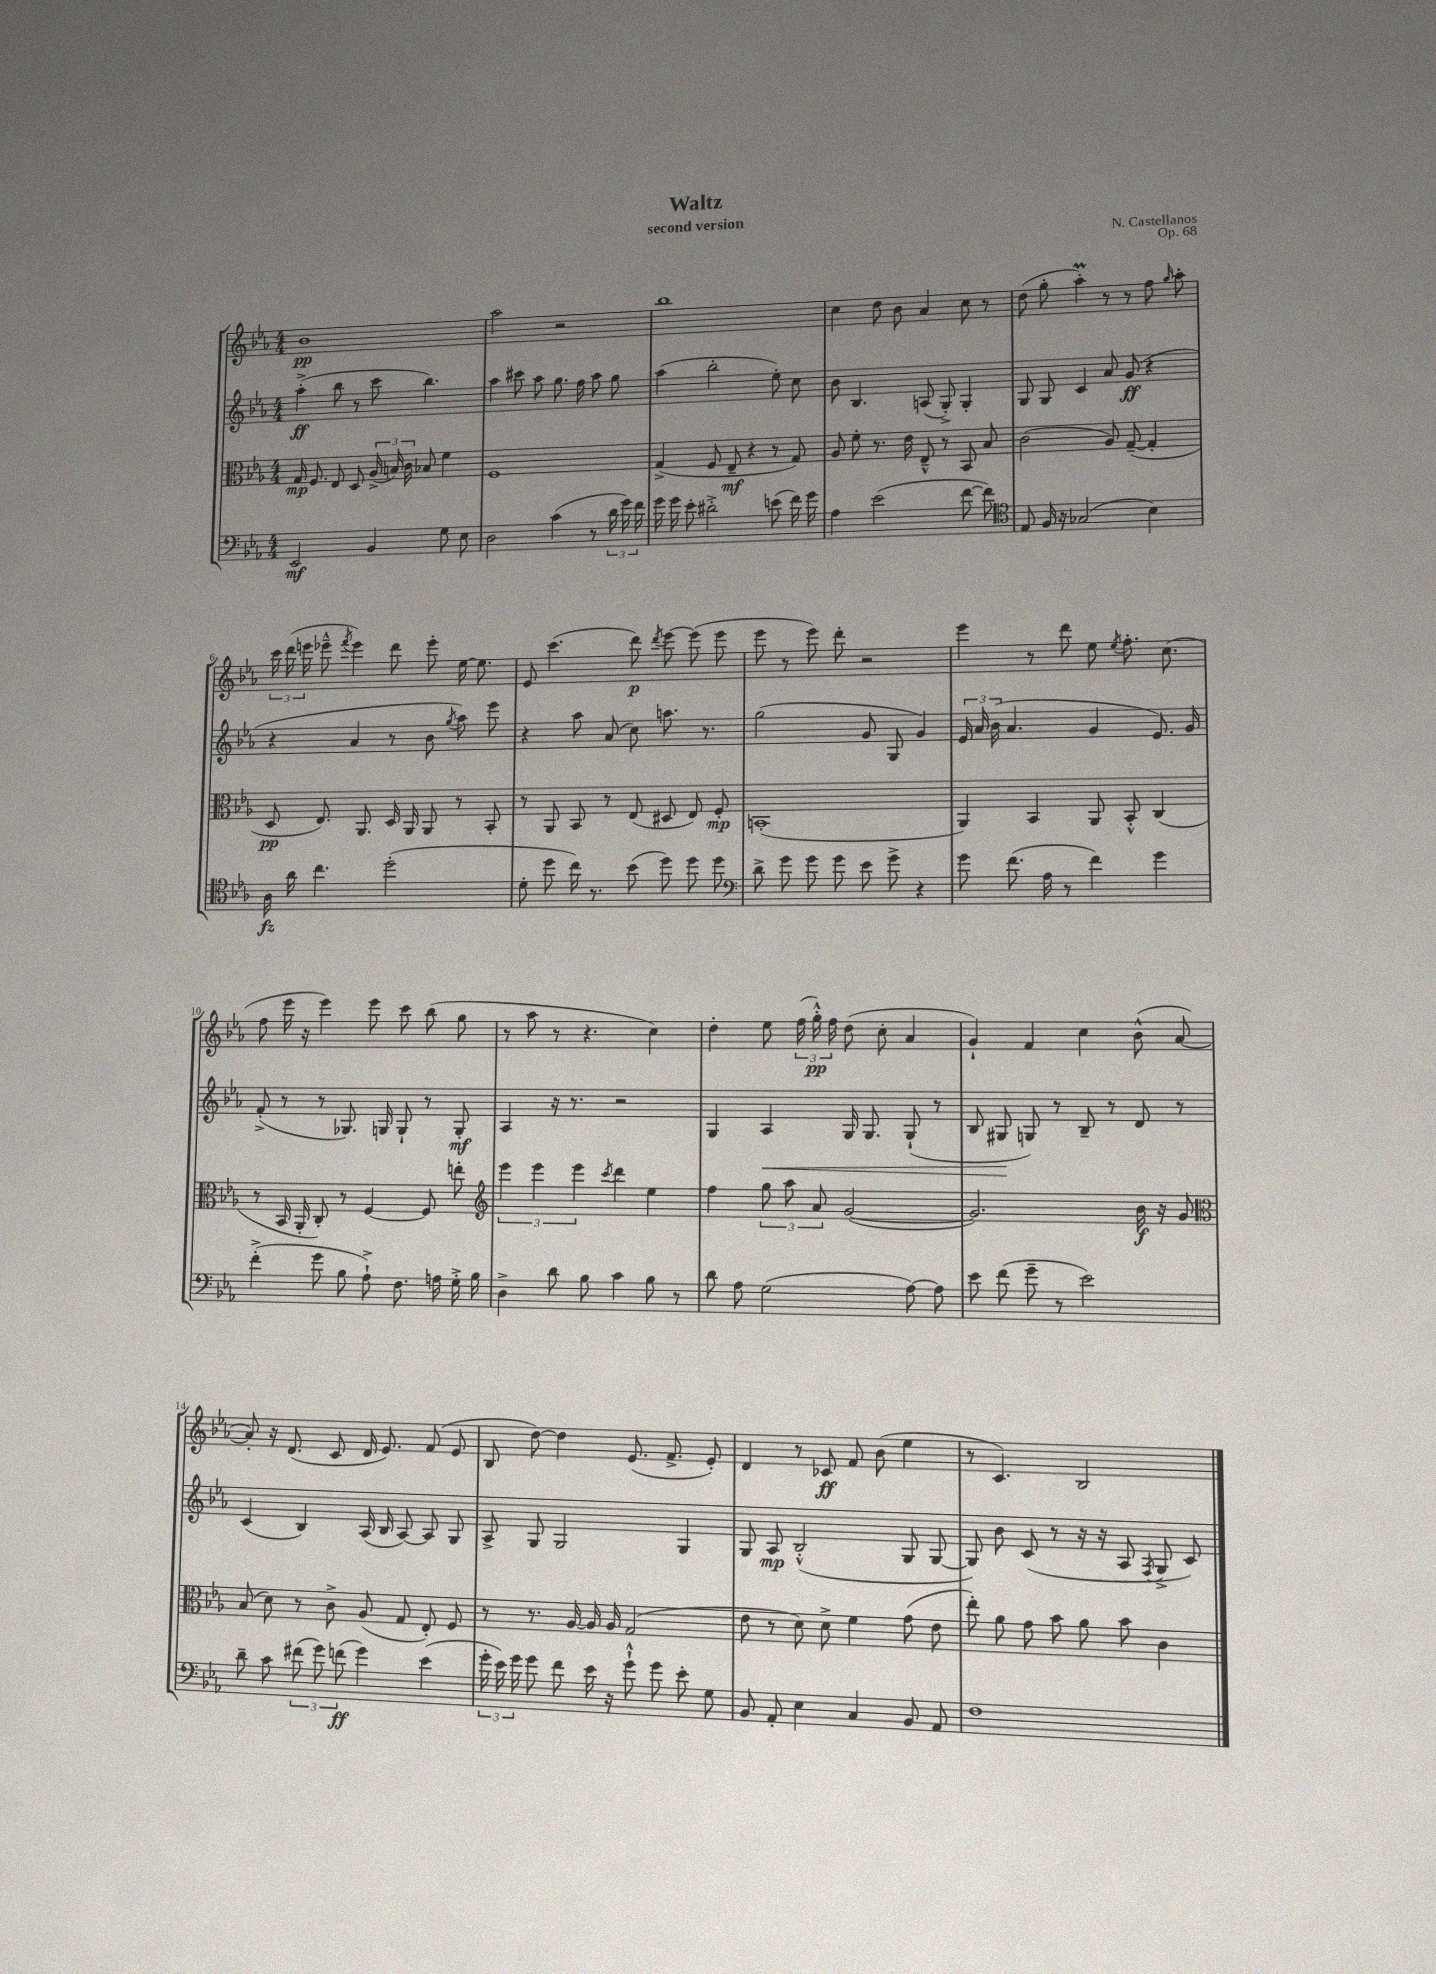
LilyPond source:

\header { title = "Waltz" composer = "N. Castellanos" subtitle = "second version" opus = "Op. 68" }
<<
\new StaffGroup <<
\new Staff = "s0" {
    \clef treble \key ees \major \numericTimeSignature \time 4/4
    \autoBeamOff bes'1\pp |
    aes''2 r2 |
    bes''1 |
    c''4 d''8 bes'8 aes'4 c''8 r8 |
    d''8( g''8-. aes''4-.\prall) r8 r8 f''8 \grace { g''16 } aes''8-. |
    \tuplet 3/2 { c'''16 d'''16( e'''16 } ees'''8---^ \acciaccatura { f'''8 } ees'''4) d'''8 ees'''8-. ees''16~ ees''8. |
    ees'8 c'''4.( d'''8\p) \acciaccatura { d'''8 } ees'''8~ ees'''8( ees'''8 |
    ees'''8 r8 ees'''8) d'''8-. r2 |
    ees'''4 r8 d'''8 ees''8 \acciaccatura { ees''8 } f''8.-. c''8.( |
    f''8 ees'''16 r16 ees'''4) ees'''8 c'''8 bes''8( g''8 |
    r8 aes''8 r8 r4. c''4) |
    d''4-. ees''8 \tuplet 3/2 { f''16( g''16-.-^\pp) f''16 } d''8( c''8-. aes'4 |
    g'4-!) f'4 c''4 bes'8-^( aes'8~ |
    aes'8-.) r16 d'8.( c'8 d'16 ees'8.) f'8( ees'8 |
    bes8 d''8~) d''4 ees'8.( f'8.-> ees'8-.) |
    d'4 r8 ces'8\ff f'8 bes'8( ees''4 |
    r8 c'4.) bes2 \bar "|." |
}
\new Staff = "s1" {
    \clef treble \key ees \major \numericTimeSignature \time 4/4
    \autoBeamOff aes''4-.->\ff( bes''8 r8 c'''8 bes''4.) |
    aes''4 cis'''8 aes''8 g''8. f''16 aes''8 g''8 |
    aes''4( bes''2-. ees''8-.) c''8 |
    bes'8 bes4. a8( g8-.->) g4-. |
    g8 g8 c'4 aes'8 g'8\ff( r4 |
    r4 aes'4 r8 bes'8 \acciaccatura { g''8 } aes''8) ees'''8 |
    r4 aes''8 aes'8( c''8) a''8. r8. |
    g''2( g'8 g8 g'4) |
    \tuplet 3/2 { ees'16 aes'16 bes'16( } aes'4. g'4 ees'8.) g'16 |
    f'8-.->( r8 r8 ges8.) g16 g8-! r8 g8-.\mf |
    aes4 r16 r8. r2 |
    g4 aes4\< g16 g8. g8-!( r8 |
    bes8 gis8\! g8) r8 bes8-- r8 d'8 r8 |
    c'4( bes4) aes16( bes16 aes8~) aes8 g8 |
    aes8-> g8 g2 g4 |
    g8 aes8\mp bes2-.-^( g8 g8~ |
    g8) bes'8 c'8( r8 r16 r16 aes8 \acciaccatura { f8 } g8-> c'8) \bar "|." |
}
\new Staff = "s2" {
    \clef alto \key ees \major \numericTimeSignature \time 4/4
    \autoBeamOff g16\mp f8. ees8 d8 \tuplet 3/2 { aes16->( b16) c'16 } bes8 f'4 |
    f1 |
    g4->( f8 ees8--\mf r4 r8 g8) |
    aes8 f'8-. r8. ees'16 ees8---^ r8 bes,8 bes8 |
    c'2( aes8) g8~--( g4-. |
    d8\pp ees8.) aes,8. d16 aes,16 aes,8 r8 bes,8-. |
    r8 aes,8 bes,8 r8 ees8( dis8 ees8) f8-.\mp |
    b,1-.( |
    aes,4) bes,4 aes,8 bes,8-.-^ c4( |
    r8 bes,16 aes,16-. c8-.) r8 f4~ f8 e''8-. |
    \clef treble \tuplet 3/2 { ees'''4 ees'''4 ees'''4 } \acciaccatura { c'''8 } d'''4 ees''4 |
    f''4 \tuplet 3/2 { g''8 aes''8 aes'8 } g'2~( |
    g'2.) bes'16\f r16 g'8 |
    \clef alto bes8( d'8) r8 c'8-> aes8( g8 ees8-.) f8 |
    r8 r8. aes16~ aes16 aes16 g2( |
    ees'8 r8 d'8) d'8-> f'4 g'8( ees'8 |
    ees''8-.) aes'8 g'8 bes'8 aes'8 bes'8 c'4 \bar "|." |
}
\new Staff = "s3" {
    \clef bass \key ees \major \numericTimeSignature \time 4/4
    \autoBeamOff ees,2\mf bes,4 g8 ees8 |
    d2 c'4( r8 \tuplet 3/2 { d'16 g'16) f'16 } |
    g'16 g'16 ees'8-. dis'2-.-> e'8( f'16) g'16 |
    aes4 ees'2( f'8~ f'8) |
    \clef tenor ees8 f16 r16 ges2( bes4) |
    aes16\fz aes'16 c''4. d''2-.( |
    d'8-. d''8 c''16) r8. bes'8( d''8) d''8 d''8 |
    \clef bass d'8-> g'8 g'8 g'8 ees'8 g'8-> r4 |
    g'8 f'8.( aes16 r8 f'4) g'4 |
    f'4-.->( g'8 bes8 aes8-!->) f8. a16 g16-.-> bes16 |
    d4-> d'8 bes8 c'4 bes8 r8 |
    d'8 aes8 g2( aes8~) aes8 |
    ees'8 f'8( g'8-- r8 ees'2) |
    d'8-- c'8 \tuplet 3/2 { fis'8( g'8) f'8\ff( } g'4) ees'4( |
    \tuplet 3/2 { g'16-. ees'16) g'16 } g'8 f'8 ees'16 r16 g'8-!-^ g'8 ees'8-. g8 |
    bes,8 aes,8-. ees4 c4 bes,8 aes,8 |
    f1 \bar "|." |
}
>>
>>
